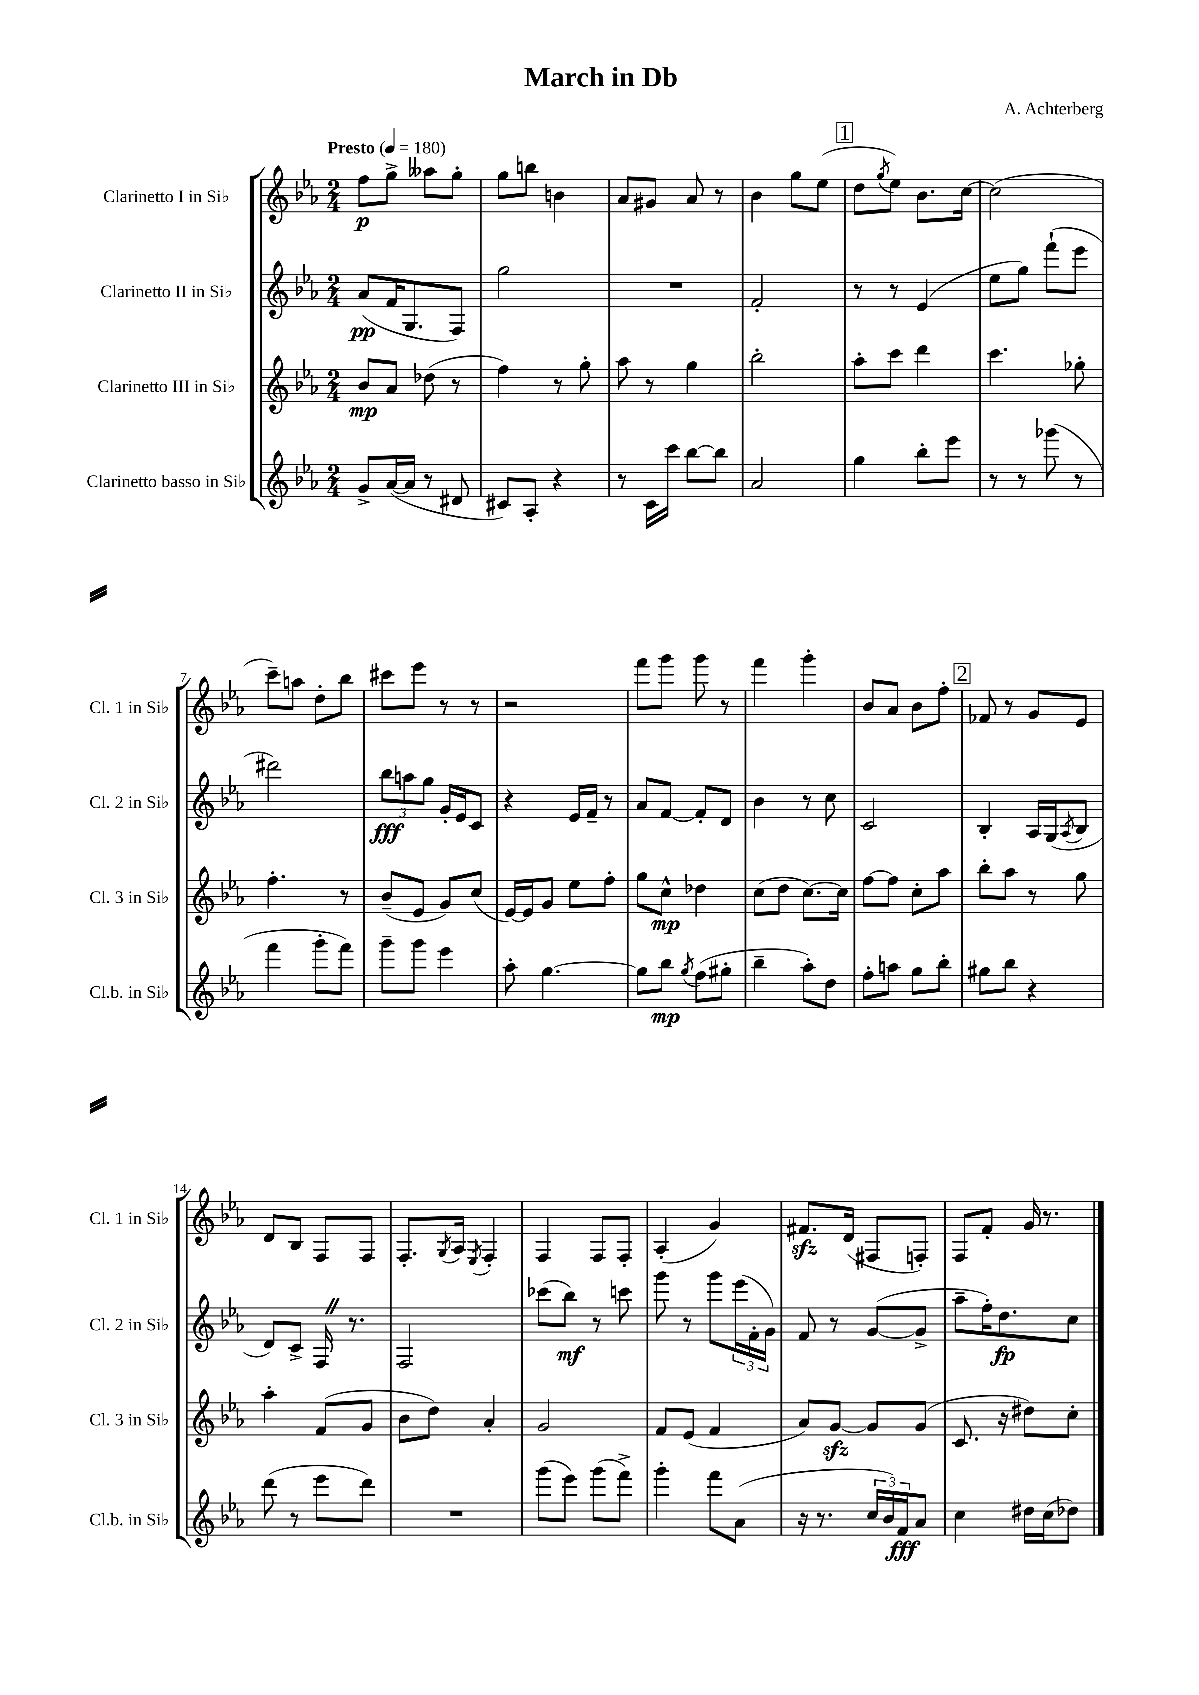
\header { title = "March in Db" composer = "A. Achterberg" }
<<
\new StaffGroup <<
\new Staff = "s0" \with { instrumentName = "Clarinetto I in Sib" shortInstrumentName = "Cl. 1 in Sib" } {
    \clef treble \key ees \major \numericTimeSignature \time 2/4 \tempo "Presto" 4 = 180
    f''8\p g''8-> aeses''8 g''8-. |
    g''8 b''8 b'4 |
    aes'8 gis'8 aes'8 r8 |
    bes'4 g''8 ees''8( |
    \mark \markup { \box "1" } d''8 \acciaccatura { g''8 } ees''8) bes'8. c''16~ |
    c''2( |
    c'''8--) a''8 d''8-. bes''8 |
    cis'''8 ees'''8 r8 r8 |
    r2 |
    f'''8 g'''8 g'''8 r8 |
    f'''4 g'''4-. |
    bes'8 aes'8 bes'8 f''8-. |
    \mark \markup { \box "2" } fes'8 r8 g'8 ees'8 |
    d'8 bes8 f8 f8 |
    f8.-. \acciaccatura { g8 } aes16 \acciaccatura { ees8 } f4-. |
    f4 f8 f8-. |
    aes4-.( g'4) |
    fis'8.\sfz d'16( fis8 f8-.) |
    f8 f'8-. g'16 r8. \bar "|." |
}
\new Staff = "s1" \with { instrumentName = "Clarinetto II in Sib" shortInstrumentName = "Cl. 2 in Sib" } {
    \clef treble \key ees \major \numericTimeSignature \time 2/4
    aes'8\pp( f'16 g8. f8) |
    g''2 |
    R2 |
    f'2-. |
    \mark \markup { \box "1" } r8 r8 ees'4( |
    ees''8 g''8) f'''8-!( ees'''8 |
    dis'''2) |
    \tuplet 3/2 { bes''8\fff a''8 g''8 } g'16-. ees'16 c'8 |
    r4 ees'16 f'16-- r8 |
    aes'8 f'8~ f'8-. d'8 |
    bes'4 r8 c''8 |
    c'2 |
    \mark \markup { \box "2" } bes4-. aes16 g16( \acciaccatura { aes8 } bes8 |
    d'8) c'8-> f16 \once \override BreathingSign.text = \markup { \musicglyph "scripts.caesura.straight" } \breathe r8. |
    f2 |
    ces'''8( bes''8\mf) r8 c'''8 |
    g'''8 r8 g'''8 \tuplet 3/2 { ees'''16( f'16-. g'16) } |
    f'8 r8 g'8~( g'8-> |
    aes''8-- f''16-.) d''8.\fp c''8 \bar "|." |
}
\new Staff = "s2" \with { instrumentName = "Clarinetto III in Sib" shortInstrumentName = "Cl. 3 in Sib" } {
    \clef treble \key ees \major \numericTimeSignature \time 2/4
    bes'8\mp aes'8 des''8( r8 |
    f''4) r8 g''8-. |
    aes''8 r8 g''4 |
    bes''2-. |
    \mark \markup { \box "1" } aes''8-. c'''8 d'''4 |
    c'''4. ges''8-. |
    f''4.-. r8 |
    bes'8--( ees'8 g'8) c''8( |
    ees'16~) ees'16 g'8 ees''8 f''8-. |
    g''8 c''8-^\mp des''4 |
    c''8( d''8 c''8.~) c''16 |
    f''8~ f''8 c''8-. aes''8 |
    \mark \markup { \box "2" } bes''8-. aes''8 r8 g''8 |
    aes''4-. f'8( g'8 |
    bes'8 d''8) aes'4-. |
    g'2 |
    f'8 ees'8( f'4 |
    aes'8) g'8~\sfz g'8 g'8( |
    c'8. r16 dis''8) c''8-. \bar "|." |
}
\new Staff = "s3" \with { instrumentName = "Clarinetto basso in Sib" shortInstrumentName = "Cl.b. in Sib" } {
    \clef treble \key ees \major \numericTimeSignature \time 2/4
    g'8-> aes'16~( aes'16 r8 dis'8 |
    cis'8) aes8-. r4 |
    r8 c'16 c'''16 bes''8~ bes''8 |
    aes'2 |
    \mark \markup { \box "1" } g''4 bes''8-. ees'''8 |
    r8 r8 ges'''8( r8 |
    f'''4 g'''8-. f'''8) |
    g'''8-- g'''8 ees'''4 |
    aes''8-. g''4.~ |
    g''8 bes''8\mp \acciaccatura { g''8 } f''8( gis''8-. |
    bes''4-- aes''8-.) d''8 |
    f''8-. a''8 g''8 bes''8-. |
    \mark \markup { \box "2" } gis''8 bes''8 r4 |
    d'''8( r8 ees'''8 d'''8) |
    R2 |
    g'''8( ees'''8) g'''8( f'''8->) |
    g'''4-. f'''8 aes'8( |
    r16 r8. \tuplet 3/2 { c''16 bes'16) f'16\fff } aes'8 |
    c''4 dis''16 c''16( des''8) \bar "|." |
}
>>
>>
